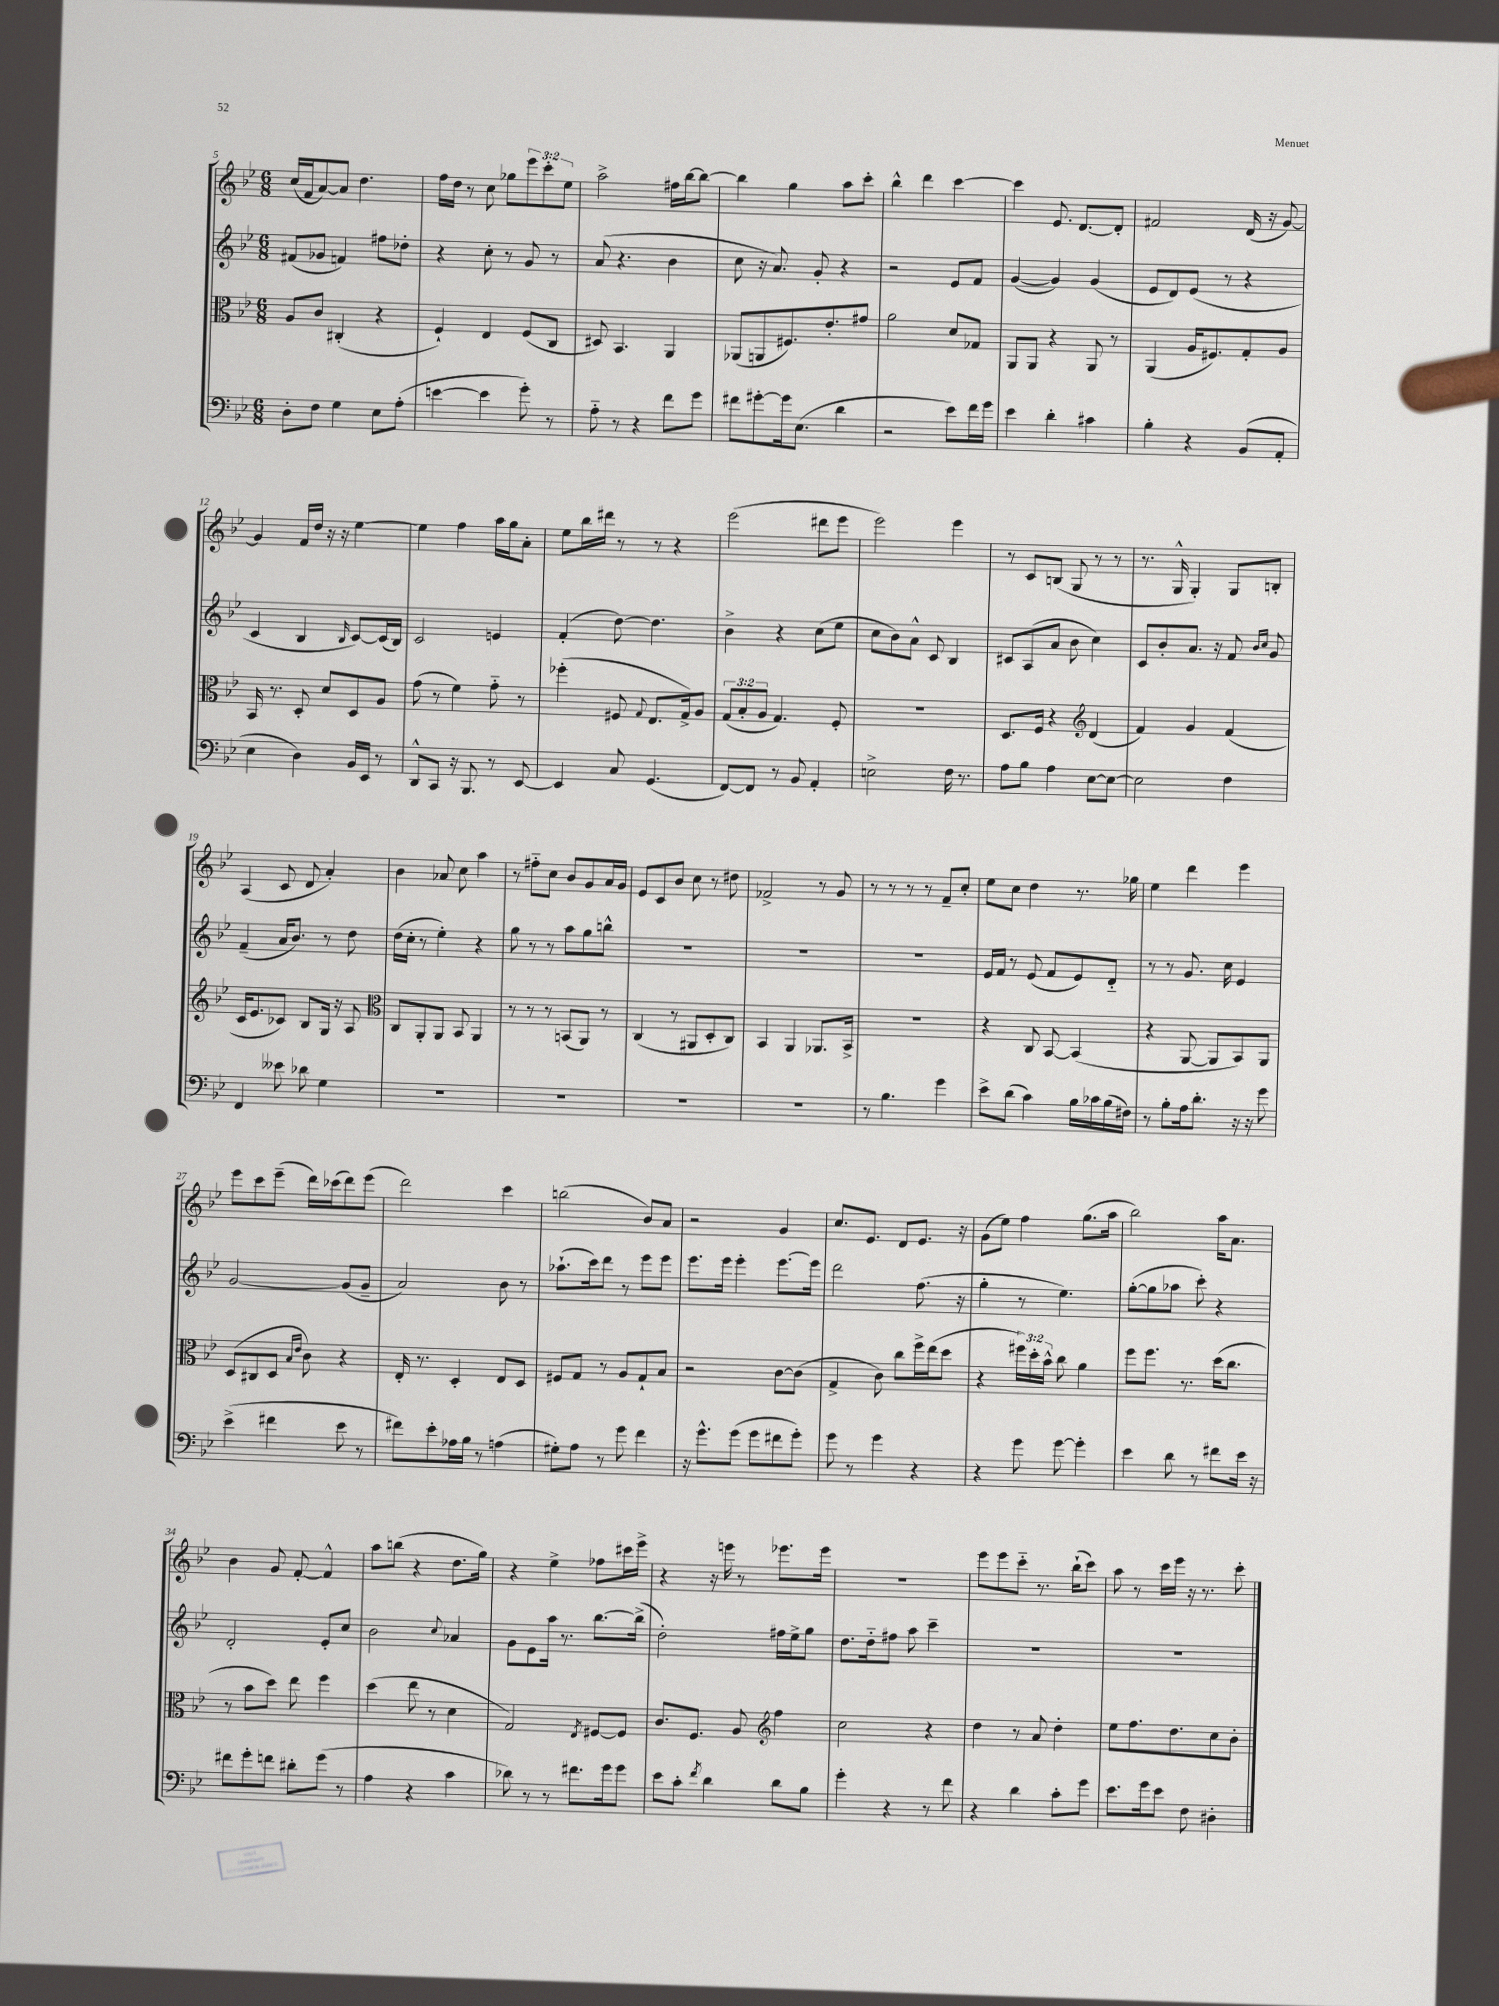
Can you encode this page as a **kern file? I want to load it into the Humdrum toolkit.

**kern	**kern	**kern	**kern
*part4	*part3	*part2	*part1
*staff4	*staff3	*staff2	*staff1
*clefF4	*clefC3	*clefG2	*clefG2
*k[b-e-]	*k[b-e-]	*k[b-e-]	*k[b-e-]
*M6/8	*M6/8	*M6/8	*M6/8
=5	=5	=5	=5
8D'\L	8A/L	(8f#X/L	(16cc/LL
.	.	.	16f/J
8F\J	8c/J	8g-X/J	[8a/)
4G\	(4C#X'/	4fn/)	8a/J]
.	.	.	4.dd\
8E-\L	4r	8ff#X\L	.
(8A'\J	.	8dd-X'\J	.
=6	=6	=6	=6
[4en\	4F`/)	4r	16ff\LL
.	.	.	16dd\JJ
.	.	.	8r
4e\]	4E-/	8cc'\	8cc\
.	.	8r	8gg-X\L
8g'\)	(8F/L	8g/	12eee-\
.	.	.	12ccc'\
8r	8C/J	8r	.
.	.	.	12ee-\J
=7	=7	=7	=7
8A\	8D#X/)	(8a/	2aa^\
8r	4.BB-/	4.r	.
4r	.	.	.
8f\L	4AA/	4b-\	16ff#X\LL
.	.	.	[16bb-\J
8g\J	.	.	8bb-\J_
=8	=8	=8	=8
8f#X\L	(8AA-X/L	8cc\	4bb-\]
[8g#X'\	8AAn/	16r	.
.	.	8.a/)	.
16g#\k]	8.F#X/)	.	4gg\
(8.E-\J	.	.	.
.	.	8g'/	.
.	8.e-'/	.	.
4d\	.	4r	8aa\L
.	8g#X/J	.	8ccc'\J
=9	=9	=9	=9
2r	2a\	2r	4bb-^^\
.	.	.	4ddd\
8e-\L)	8d/L	8e-/L	[4ccc\
16f\L	8G-X/J	8f/J	.
16g\JJ	.	.	.
=10	=10	=10	=10
4e-\	8AA/L	([4g/	4ccc\]
.	8AA/J	.	.
4d'\	4r	4g/])	8.e-/
.	.	.	[8.d/L
4c#X\	8AA/	(4g/	.
.	8r	.	8d'/J]
=11	=11	=11	=11
4B-'\	(4AA/	8e-/L	2f#X/
.	.	8d/)	.
4r	16A/KL	(8e-/J	.
.	8.F#X/)	.	.
.	.	8r	.
(8BB-/L	8G'/	4r	(16d/
.	.	.	16r
8AA'/J	8A/J	.	[8g/)
!!LO:LB:g=z
=12	=12	=12	=12
4E-\	16BB-/	4c/	4g/]
.	8.r	.	.
4D\)	8D'/	4B-/	16f/LL
.	.	.	16dd/JJ
.	8d/L	.	16r
.	.	.	16r
.	.	16qqB-/	.
16BB-/LL	8D/	[8c/L)	[4ee-\
16EE-/JJ	.	.	.
8r	8A/J	(16c/L]	.
.	.	16B-/JJ)	.
=13	=13	=13	=13
8DD^^/L	(8g\	2c/	4ee-\]
8CC/J	8r	.	.
16r	4f\)	.	4ff\
8.BBB-/	.	.	.
8r	8g\	4en/	16aa\LL
.	.	.	16gg\J
[8EE-/	8r	.	8a'\J
=14	=14	=14	=14
4EE-/]	(4ff-X'\	(4f'/	8ee-\L
.	.	.	16bb-\L
.	.	.	16ddd#X\JJ
8C/	8F#X/	[8dd\)	8r
.	8qqG/	.	.
(4.GG/	8.E-/L	4.dd\]	8r
.	.	.	4r
.	16G^/k)	.	.
.	8A/J	.	.
=15	=15	=15	=15
[8FF/L)	(12G/L	4b-^\	(2eee-\
.	12B-'/	.	.
8FF/J]	.	.	.
.	12A/J	.	.
8r	4.G/)	4r	.
8BB-/	.	.	.
4AA'/	.	(8cc\L	8ddd#X\L
.	8F'/	8ee-\J	8eee-\J
=16	=16	=16	=16
2En^\	2.r	8cc\L	2eee-\)
.	.	8b-\)	.
.	.	8a^^\J	.
.	.	8c/	.
16F\	.	4B-/	4eee-\
8.r	.	.	.
=17	=17	=17	=17
8A\L	8.D/L	8c#X/L	8r
8B-\J	.	(8A/	8c/L
.	16F/Jk	.	.
4A\	4r	8a/J	(8Bn/J
.	.	8b-\	8G/
*	*clefG2	*	*
[8E-\L	(4d/	4cc\)	8r
8E-\J_	.	.	8r
=18	=18	=18	=18
2E-\]	4f/)	8c/L	8.r
.	.	8b-'/	.
.	.	.	16G^^/
.	4g/	8.a/J	4G'/)
.	.	16r	.
4F\	(4f/	8f/	8G/L
.	.	16qqb-/LL	.
.	.	16qqcc/JJ	.
.	.	8g/	8Bn'/J
!!LO:LB:g=z
=19	=19	=19	=19
4FF/	16c/KL	(4f~/	(4A/
.	8.e-/	.	.
8e--X\	8c-X/J)	16a/KL	8c/
.	.	8.b-/J)	.
8d-X\	8B-/L	.	8d/
4G\	16G/Jk	8r	4a'/)
.	16r	.	.
.	8A/	8dd\	.
=20	=20	=20	=20
*	*clefC3	*	*
2.r	8C/L	(16dd\LL	4b-\
.	.	16cc'\JJ	.
.	8AA'/	8r	.
.	8AA/J	4ee-'\)	8a-X/
.	8BB-/	.	8cc\
.	4AA/	4r	4aa\
=21	=21	=21	=21
2.r	8r	8gg\	8r
.	8r	8r	8ff#X\L
.	8r	8r	8cc\J
.	(8BBn/L	8aa\L	8b-/L
.	8AA/J)	8gg\	8g/
.	8r	8bbn^^\J	16a/L
.	.	.	16g/JJ
=22	=22	=22	=22
2.r	(4C/	2.r	8e-/L
.	.	.	8c/
.	8r	.	8b-/J
.	8AA#X/L	.	8cc\
.	8D'/	.	8r
.	8C/J)	.	8dd#X\
=23	=23	=23	=23
2.r	4BB-/	2.r	2f-X^/
.	4AA/	.	.
.	8.AA-X/L	.	8r
.	.	.	8g/
.	16BB-^/Jk	.	.
=24	=24	=24	=24
8r	2.r	2.r	8r
4.B-\	.	.	8r
.	.	.	8r
.	.	.	8r
4g\	.	.	8f~/L
.	.	.	8cc'/J
=25	=25	=25	=25
8e-^\L	4r	16e-/LL	8ee-\L
.	.	16f/JJ	.
(8d\J	.	8r	8cc\J
4c\)	8C/	(8e-/	4dd\
.	[8BB-/	8f/L	.
16B-\LL	(4BB-/]	8e-/)	8.r
16c-X\	.	.	.
(16B-\	.	8d/J	.
16F#X\JJ)	.	.	16gg-X\
=26	=26	=26	=26
8r	4r	8r	4ee-\
8B-'\L	.	8r	.
16A\k	[8AA/	8.g/	4ddd\
8.d'\J	.	.	.
.	8AA/L]	.	.
.	.	16cc\	.
16r	8BB-/)	4e-/	4eee-\
16r	.	.	.
8g\	8AA/J	.	.
!!LO:LB:g=z
=27	=27	=27	=27
(4e-^\	(8D/L	[2g/	8eee-\L
.	8C#X/	.	8ccc\
4f#X\	8D/J	.	(8eee-~\J
.	16qqB-/LL	.	.
.	16qqe-/JJ	.	.
.	8c\)	.	16ddd\LL)
.	.	.	(16ccc-X\J
8e-\	4r	(8g/L]	8ddd\)
8r	.	8g~/J	(8eee-\J
=28	=28	=28	=28
8f#X\L)	16E-'/	2a/)	2ddd\)
.	8.r	.	.
8e-'\	.	.	.
16A-X\L	4D'/	.	.
16B-\JJ	.	.	.
8r	.	.	.
(4An\	8E-/L	8b-\	4ccc\
.	8D/J	8r	.
=29	=29	=29	=29
8G#X'\L)	8F#X/L	(8.aa-X`\L	(2bbn\
8A\J	8G/J	.	.
.	.	16ccc\k)	.
8r	8r	8ddd\J	.
8g\	8A/L	8r	.
4f\	8G`/	8eee-\L	8b-/L)
.	8B-/J	8eee-\J	8a/J
=30	=30	=30	=30
16r	2r	8.eee-\L	2r
8.g^^\L	.	.	.
.	.	16eee-\Jk	.
(8g\J	.	4eee-'\	.
8g\L	.	.	.
8f#X\	[8c\L	[8.eee-\L	4g/
8g'\J)	(8c\J]	.	.
.	.	16eee-\Jk]	.
=31	=31	=31	=31
8g\	4G^/	2ddd\	8.cc/L
8r	.	.	.
.	.	.	8.e-/J
4g\	8c\)	.	.
.	8cc\L	.	8d/L
4r	16ff^\L	(8.ff\	8.e-/J
.	(16ee-\J	.	.
.	8dd\J	.	.
.	.	16r	16r
=32	=32	=32	=32
4r	4r	4gg'\	(8g\L
.	.	.	8ee-\J)
8g\	24ff#X\LL)	8r	4ff\
.	24dd'\	.	.
.	24b-^^\JJ	.	.
[8g\	8cc\	4.ee-\)	.
4g'\]	4a\	.	(8.gg\L
.	.	.	16aa\Jk
=33	=33	=33	=33
4e-\	8ff\L	([8gg'\L	2bb-\)
.	8.ff\J	8gg\]	.
8d\	.	8aa-X\J	.
.	8.r	.	.
8r	.	8ccc'\)	.
8f#X\L	(16dd\KL	4r	16aa\KL
.	8.cc\J	.	8.a\J
16e-\Jk	.	.	.
16r	.	.	.
!!LO:LB:g=z
=34	=34	=34	=34
8f#X\L	8r	2d'/	4b-\
8g'\	8b-\L	.	.
8fn\J	8dd\J)	.	8g/
8d#X'\L	8ee-\	.	[8f'/
(8g\J	4ff\	8e-'/L	4f^^/]
8r	.	8cc/J	.
=35	=35	=35	=35
4A\	(4dd\	2b-\	8aa\L
.	.	.	(8bbn\J
4r	8ee-\	.	4r
.	8r	.	.
.	.	8qqcc/	.
4c\	4d\	4a-X/	8.dd\L
.	.	.	16gg\Jk)
=36	=36	=36	=36
8d-X\)	2G/)	8g\L	4r
8r	.	8e-\	.
8r	.	16aa\Jk	4ee-^\
.	.	8.r	.
8.f#X\L	.	.	.
.	8qE-/	.	.
.	[8F#X/L	[8.bb-\L	8ff-X\L
16g\k	.	.	.
8g\J	8F#/J]	.	16ccc#X\L
.	.	(16bb-^\Jk]	16eee-^\JJ
=37	=37	=37	=37
8e-\L	8.c/L	2dd'\)	4r
8c'\J	.	.	.
.	8.F/J	.	.
8qf/	.	.	.
4d\	.	.	16r
.	.	.	16eeen\
.	8A/	.	8r
*	*clefG2	*	*
8d\L	4ff\	16ff#X\LL	8.eee-X\L
.	.	16ee-^\J	.
8B-\J	.	8gg\J	.
.	.	.	16eee-\Jk
=38	=38	=38	=38
4g'\	2cc\	8.dd\L	2.r
.	.	16dd\k	.
4r	.	8ff#X\J	.
.	.	8aa\	.
8r	4r	4ccc~\	.
8f\	.	.	.
=39	=39	=39	=39
4r	4dd\	2.r	8eee-\L
.	.	.	8eee-\
4d\	8r	.	8ccc\J
.	8a/	.	8.r
8c'\L	4dd'\	.	.
.	.	.	(16bb-`\KL
8g\J	.	.	8ccc\J)
=40	=40	=40	=40
8.e-\L	8ee-\L	2.r	8aa\
.	8.ff\	.	8r
16g\k	.	.	.
8e-\J	.	.	16ccc\LL
.	8.dd\	.	16eee-\JJ
8F\	.	.	16r
.	.	.	8.r
4D#X'\	8cc\	.	.
.	8b-'\J	.	8ccc'\
==	==	==	==
*-	*-	*-	*-
